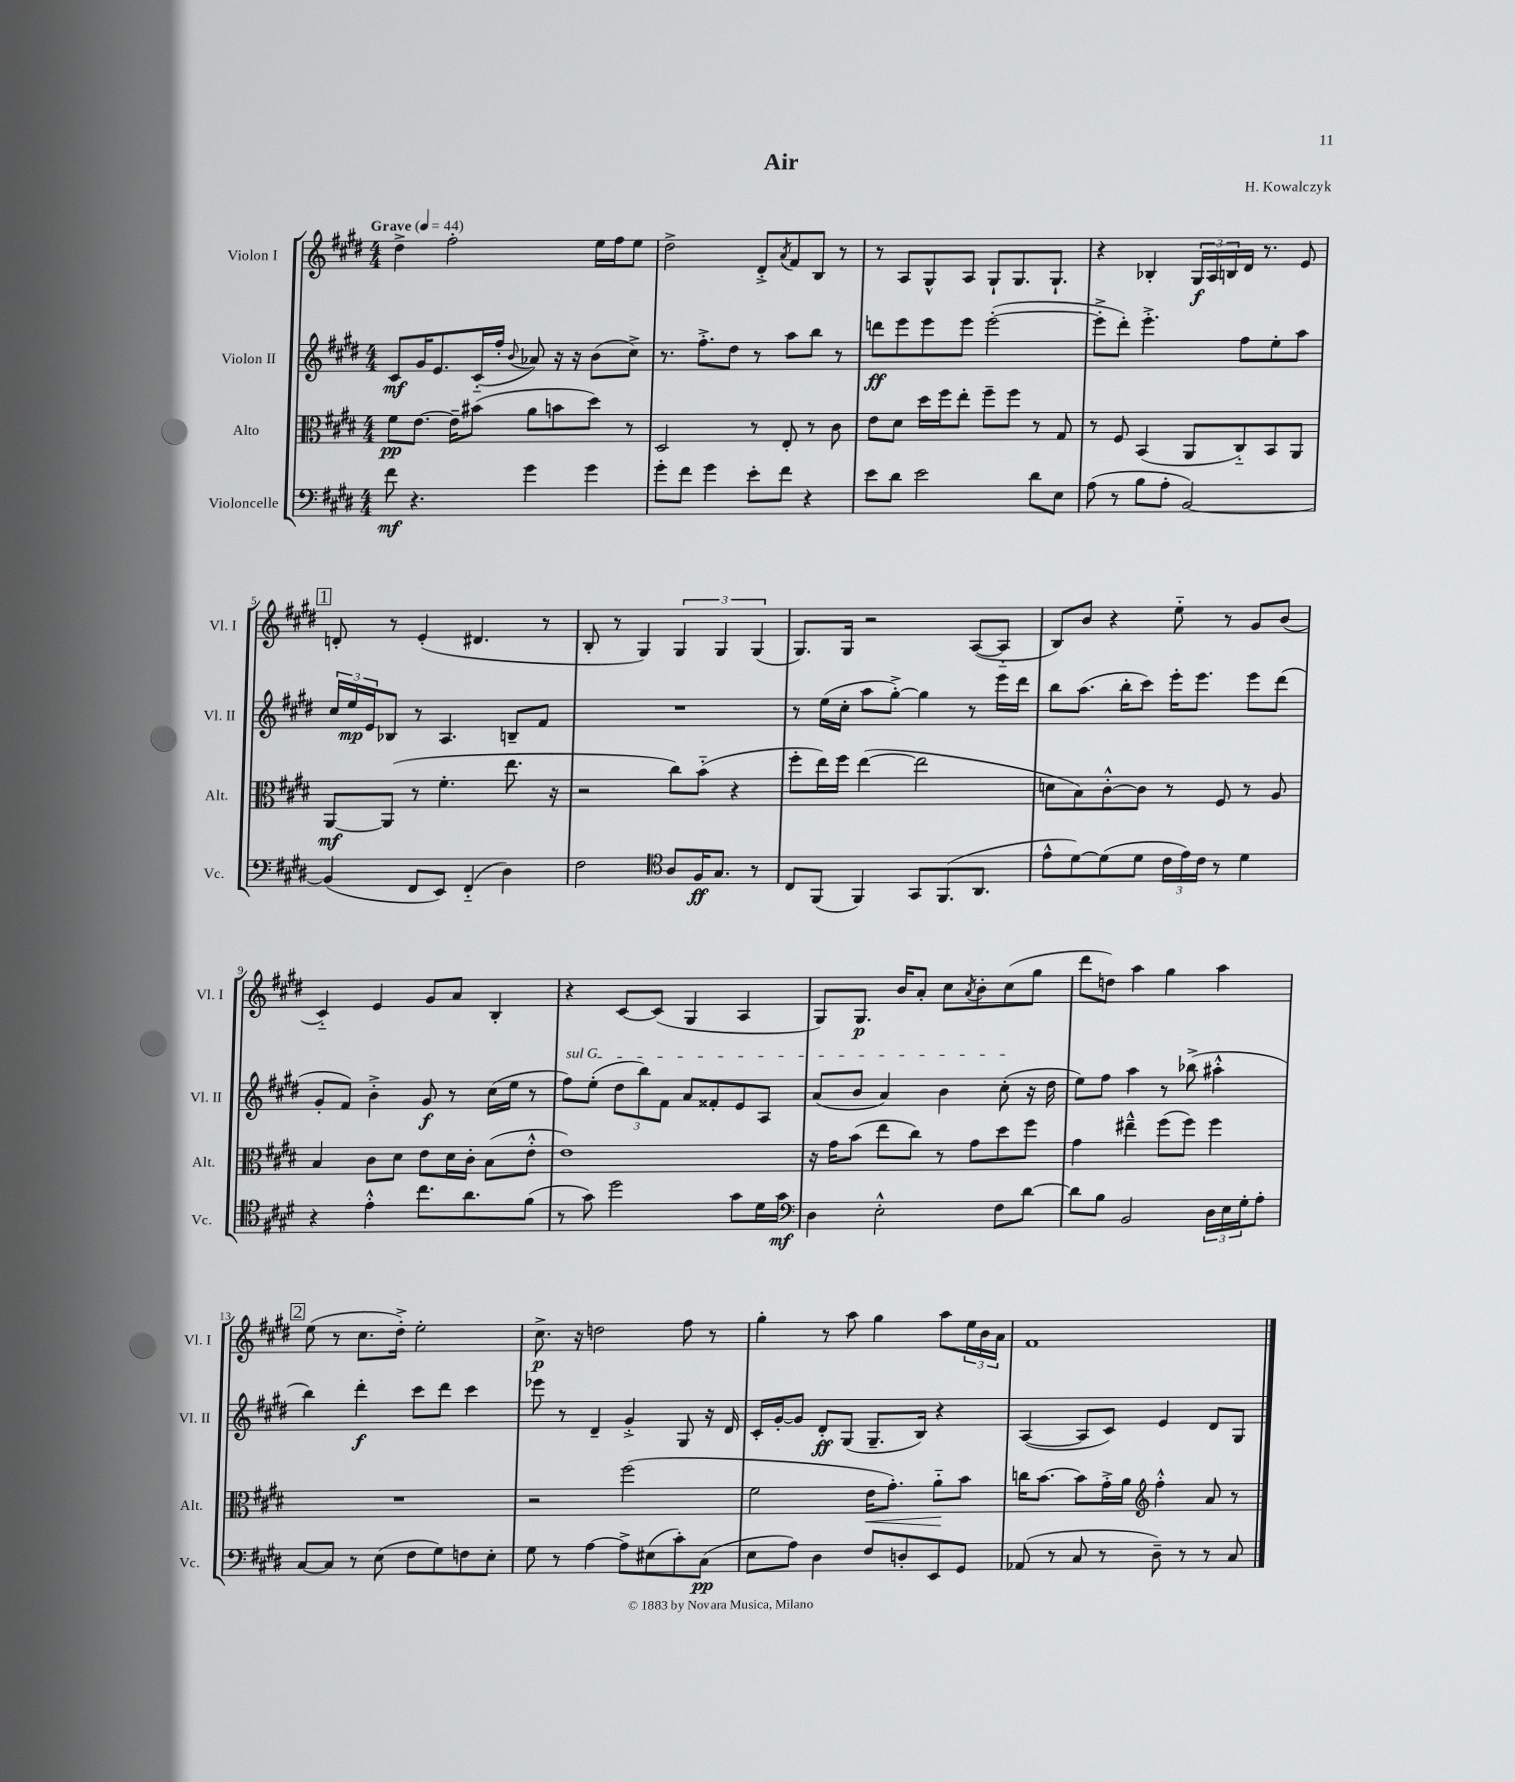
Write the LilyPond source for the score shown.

\header { title = "Air" composer = "H. Kowalczyk" }
<<
\new StaffGroup <<
\new Staff = "s0" \with { instrumentName = "Violon I" shortInstrumentName = "Vl. I" } {
    \clef treble \key e \major \numericTimeSignature \time 4/4 \tempo "Grave" 4 = 44
    dis''4-> fis''2-. e''16 fis''16 e''8 |
    dis''2-> dis'8-.-> \acciaccatura { a'8 } fis'8 b8 r8 |
    r8 a8 gis8-^ a8 gis8-! gis8. gis8.-! |
    r4 bes4-. \tuplet 3/2 { gis16\f a16 b16 } dis'16 r8. e'8 |
    \mark \markup { \box "1" } d'8-. r8 e'4-.( dis'4. r8 |
    b8-. r8 gis4) \tuplet 3/2 { gis4 gis4 gis4( } |
    gis8.) gis16 r2 a8~( a8-_ |
    b8) b'8 r4 e''8-_ r8 gis'8 b'8( |
    cis'4-_) e'4 gis'8 a'8 b4-. |
    r4 cis'8~ cis'8( gis4 a4 |
    gis8) gis8.\p b'16 a'8-. cis''8 \acciaccatura { a'8 } b'8-. cis''8( gis''8 |
    dis'''8 d''8) a''4 gis''4 a''4 |
    \mark \markup { \box "2" } e''8( r8 cis''8. dis''16-.->) e''2-. |
    cis''8.->\p r16 d''2 fis''8 r8 |
    gis''4-. r8 a''8 gis''4 a''8 \tuplet 3/2 { e''16 b'16 a'16 } |
    fis'1 \bar "|." |
}
\new Staff = "s1" \with { instrumentName = "Violon II" shortInstrumentName = "Vl. II" } {
    \clef treble \key e \major \numericTimeSignature \time 4/4
    cis'8\mf gis'16 e'8. cis'16-_( fis''16-. \appoggiatura { b'8 } aes'8) r16 r16 b'8( cis''8->) |
    r8. fis''8.-.-> dis''8 r8 a''8 b''8 r8 |
    d'''8\ff e'''8 e'''8 e'''8 e'''2~-.( |
    e'''8-.-> dis'''8-.) e'''4.-.-> fis''8 e''8-. a''8 |
    \mark \markup { \box "1" } \tuplet 3/2 { cis''16 e''16\mp e'16 } bes8 r8 a4. b8-- fis'8 |
    R1 |
    r8 e''16( cis''16-. a''8 gis''8~-.->) gis''4 r8 e'''16 dis'''16 |
    b''8 a''8.( b''16-. cis'''8) e'''16-. e'''8. e'''8 dis'''8( |
    gis'8-. fis'8) b'4-.-> gis'8\f r8 cis''16( e''16 r8 |
    \once \override TextSpanner.bound-details.left.text = \markup { \italic "sul G" } fis''8\startTextSpan) e''8-.( \tuplet 3/2 { dis''8 b''8) fis'8 } a'8 fisis'8-. e'8 a8 |
    a'8( b'8 a'4) b'4 cis''8-.\stopTextSpan( r16 dis''16 |
    e''8) fis''8 a''4 r8 bes''8->( ais''4-.-^ |
    \mark \markup { \box "2" } b''4) dis'''4-.\f cis'''8 dis'''8 cis'''4 |
    ees'''8 r8 dis'4-- gis'4-.-> gis8 r16 dis'16 |
    cis'16-. gis'16~-. gis'8 dis'8-.\ff gis8( gis8.-- b16) r4 |
    a4~( a8 cis'8) e'4 dis'8 gis8 \bar "|." |
}
\new Staff = "s2" \with { instrumentName = "Alto" shortInstrumentName = "Alt." } {
    \clef alto \key e \major \numericTimeSignature \time 4/4
    fis'8\pp e'8.~ e'16-- bis'8( a'8 b'8 dis''8) r8 |
    dis2 r8 e8-. r8 cis'8 |
    e'8 dis'8 dis''16 fis''16 e''8-. fis''8-- fis''8 r8 gis8 |
    r8 fis8 b,4( a,8 cis8-_) b,8 a,8 |
    \mark \markup { \box "1" } a,8~\mf a,8( r8 fis'4.-. e''8. r16 |
    r2 cis''8) b'8-_( r4 |
    fis''8-. e''16) fis''16 e''4~( e''2 |
    d'8 b8) cis'8~-.-^ cis'8 r8 fis8 r8 a8 |
    b4 cis'8 dis'8 e'8 dis'16 cis'16-. b8( e'8-.-^ |
    e'1) |
    r16 gis'16 b'8( e''8 cis''8) r8 gis'8 dis''8 fis''8 |
    gis'4 eis''4---^ fis''8( fis''8) fis''4 |
    \mark \markup { \box "2" } R1 |
    r2 fis''2( |
    fis'2 e'16\< gis'8.-.) a'8-_\! b'8 |
    c''16 b'8.~ b'8 gis'16-.-> a'16 \clef treble fis''4-.-^ a'8 r8 \bar "|." |
}
\new Staff = "s3" \with { instrumentName = "Violoncelle" shortInstrumentName = "Vc." } {
    \clef bass \key e \major \numericTimeSignature \time 4/4
    fis'8\mf r4. gis'4 gis'4 |
    gis'8-. fis'8 gis'4 e'8-. fis'8 r4 |
    e'8 dis'8 e'2 dis'8 e8 |
    a8( r8 b8 a8-. b,2~) |
    \mark \markup { \box "1" } b,4( fis,8 e,8) fis,4-_( dis4) |
    fis2 \clef tenor a8 fis16\ff gis8. r8 |
    cis8 fis,8( fis,4) gis,8 fis,8.( a,8. |
    e'8-^ dis'8~) dis'8( dis'8 \tuplet 3/2 { cis'16 e'16) cis'16 } r8 dis'4 |
    r4 e'4-.-^ cis''8. a'8. fis'8( |
    r8 gis'8) dis''2 gis'8 dis'16 gis'16\mf |
    \clef bass dis4 e2-.-^ fis8 dis'8~ |
    dis'8 b8 b,2 \tuplet 3/2 { dis16 e16 gis16-. } a8-. |
    \mark \markup { \box "2" } cis8~ cis8 r8 e8( fis8 gis8) f8 e8-. |
    gis8 r8 a4~ a8-> eis8( cis'8-.) cis8\pp( |
    e8 a8) dis4 fis8 d8-. e,8 gis,8 |
    aes,8( r8 cis8 r8 dis8--) r8 r8 cis8 \bar "|." |
}
>>
>>
